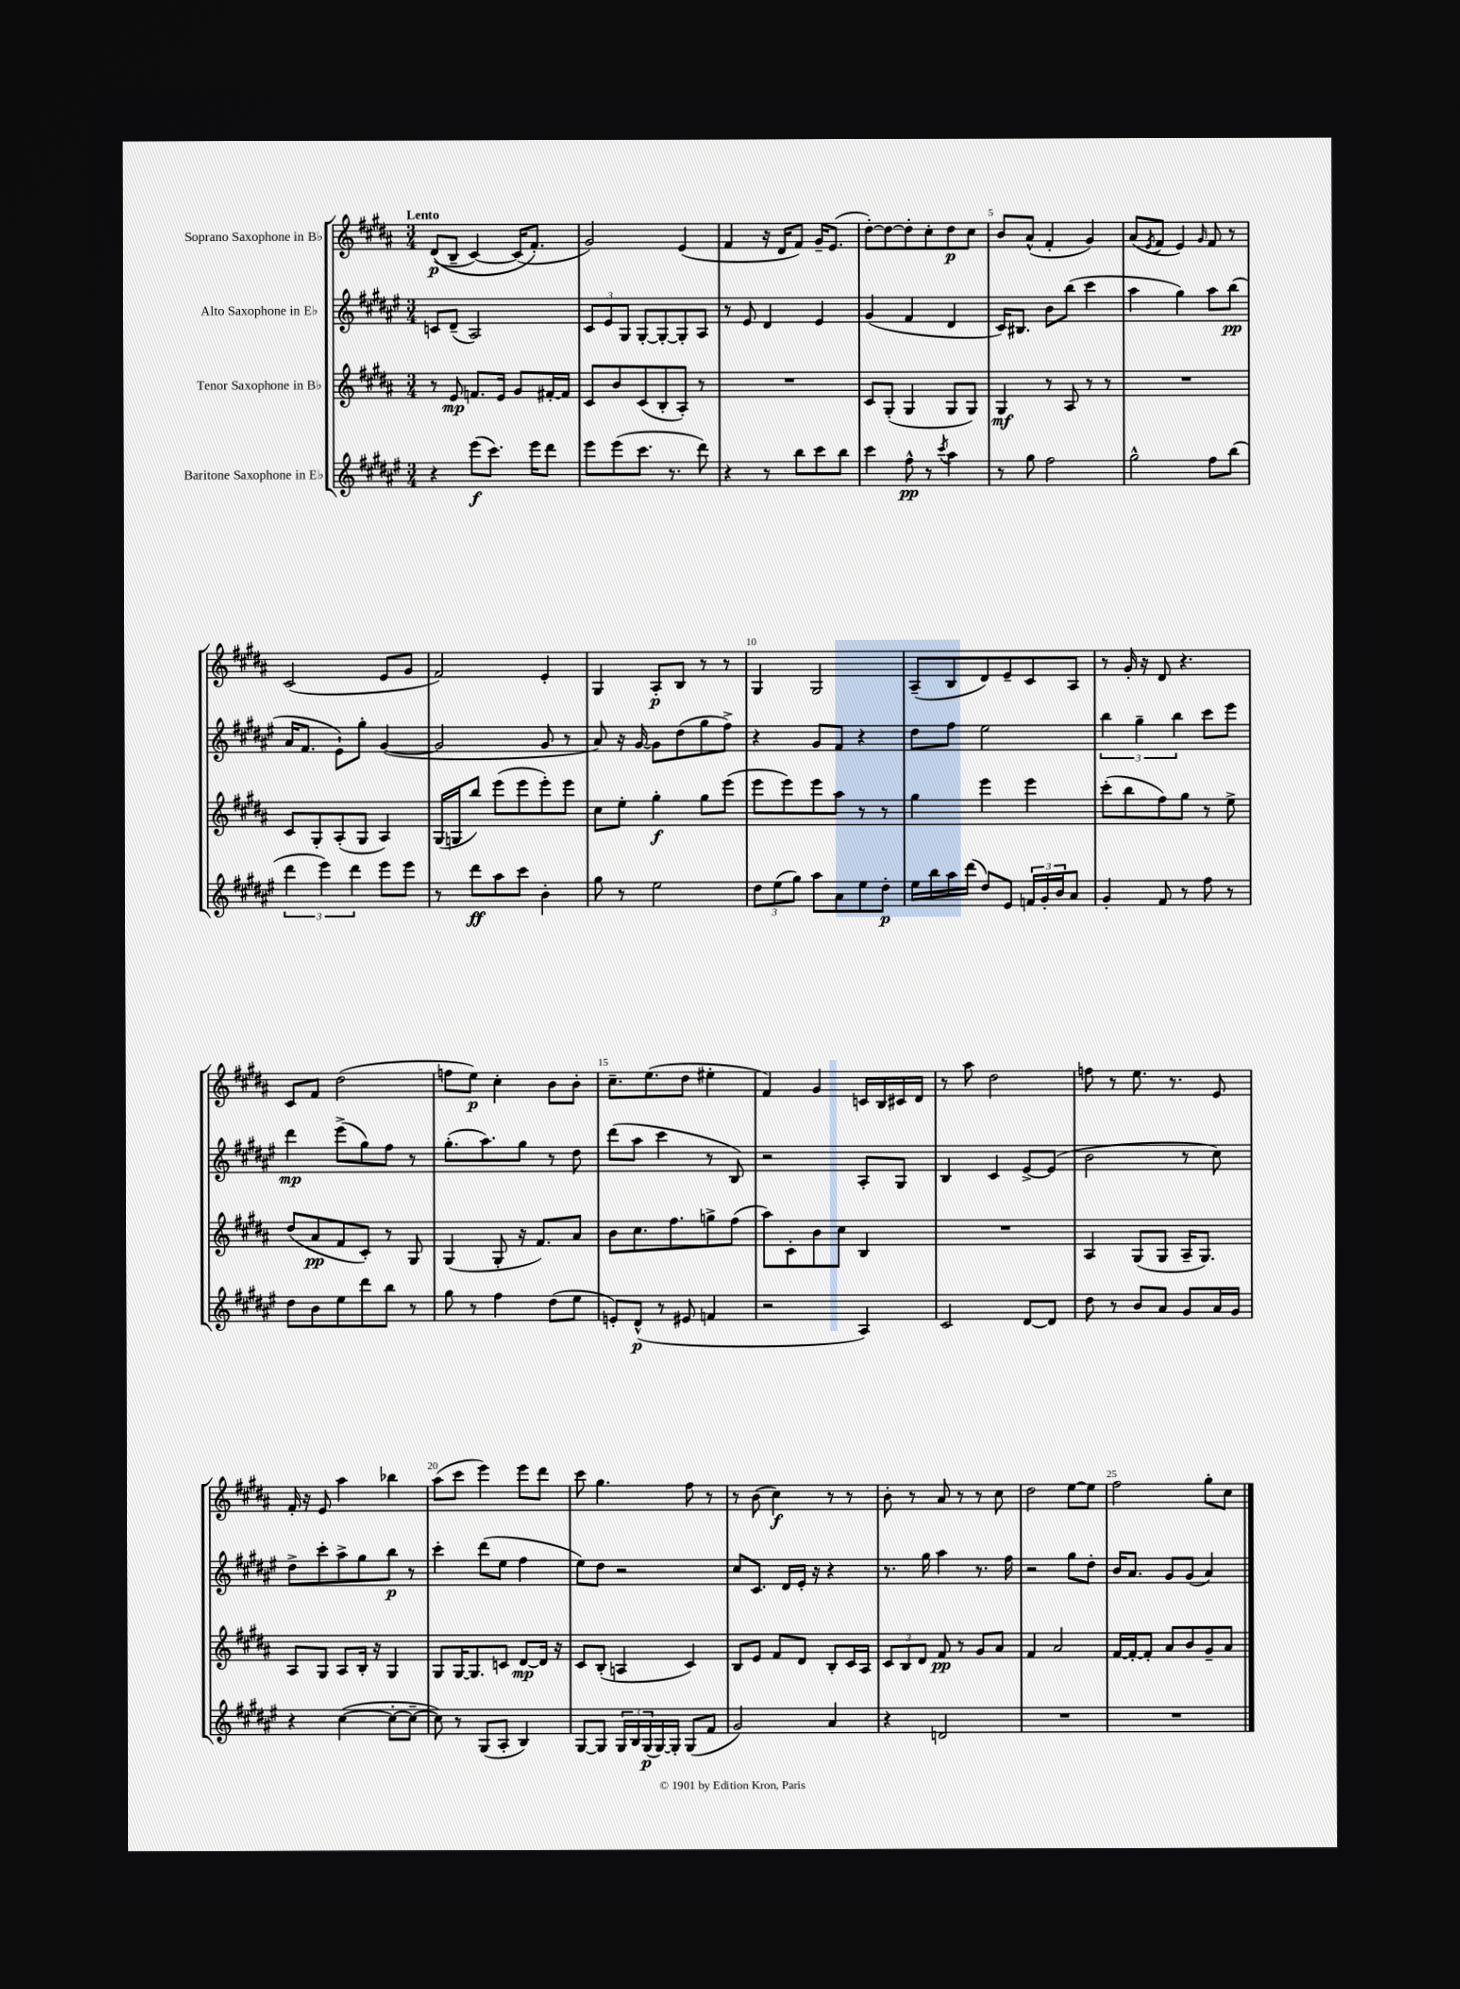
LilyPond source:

<<
\new StaffGroup <<
\new Staff = "s0" \with { instrumentName = "Soprano Saxophone in Bb" } {
    \clef treble \key b \major \numericTimeSignature \time 3/4 \tempo "Lento"
    dis'8\p(\( b8-- cis'4~) cis'16( fis'8.-.\) |
    gis'2) e'4( |
    fis'4 r16 dis'16 fis'8) gis'16-- e'8.( |
    dis''8~-.) dis''8~ dis''8-. cis''8-. dis''8\p cis''8 |
    b'8 ais'8-^( fis'4-. gis'4) |
    ais'8( \acciaccatura { e'8 } fis'8 e'4) \grace { gis'16 } fis'8 r8 |
    cis'2( e'8 gis'8 |
    fis'2) e'4-. |
    gis4 ais8-.\p b8 r8 r8 |
    gis4 gis2 |
    ais8--( b8 dis'8) e'8-- cis'8 ais8 |
    r8 gis'16-. r16 dis'8 r4. |
    cis'8 fis'8 dis''2( |
    f''8 e''8\p) cis''4-. b'8 b'8-. |
    cis''8.-- e''8.( dis''8 eis''4-. |
    fis'4) gis'4 c'16 b16 cis'16 dis'16 |
    r8 ais''8 dis''2 |
    f''8 r8 e''8. r8. e'8 |
    fis'16-. r16 e'8 ais''4 bes''4 |
    ais''8( cis'''8 e'''4) e'''8 dis'''8 |
    cis'''8 gis''4. fis''8 r8 |
    r8 b'8( cis''4\f) r8 r8 |
    b'8-. r8 ais'8 r8 r8 cis''8 |
    dis''2 e''8~ e''8 |
    fis''2 gis''8-. cis''8 \bar "|." |
}
\new Staff = "s1" \with { instrumentName = "Alto Saxophone in Eb" } {
    \clef treble \key fis \major \numericTimeSignature \time 3/4
    c'8 dis'8--( ais2) |
    \tuplet 3/2 { cis'8 eis'8 gis8 } gis8~-. gis8~-. gis8-. ais8 |
    r8 eis'8 dis'4 eis'4 |
    gis'4( fis'4 dis'4 |
    cis'16) bis8. b'8 b''8( cis'''4 |
    ais''4 gis''4) ais''8 b''8\pp( |
    ais'16 fis'8. eis'8-!) gis''8-. gis'4~( |
    gis'2 gis'8 r8 |
    ais'8) r16 gis'16~ gis'8 dis''8( gis''8 fis''8->) |
    r4 gis'8 fis'8 r4 |
    dis''8 fis''8 eis''2 |
    \tuplet 3/2 { b''4 gis''4-- b''4 } cis'''8 eis'''8 |
    dis'''4\mp eis'''8->( gis''8) fis''8 r8 |
    gis''8.-.( ais''8.) gis''8 r8 dis''8 |
    dis'''8( ais''8 cis'''4 r8 b8) |
    r2 ais8-. gis8 |
    b4 cis'4 eis'8~-> eis'8( |
    b'2 r8 cis''8) |
    dis''8-> cis'''8-. ais''8-> gis''8 b''8\p r8 |
    cis'''4-. dis'''8( eis''8 fis''4 |
    eis''8) dis''8 r2 |
    cis''8 cis'8. dis'16 eis'16-. r16 r4 |
    r8. gis''16 ais''4 r8. fis''16 |
    r2 gis''8 dis''8-. |
    b'16 ais'8. gis'8 gis'8( ais'4) \bar "|." |
}
\new Staff = "s2" \with { instrumentName = "Tenor Saxophone in Bb" } {
    \clef treble \key b \major \numericTimeSignature \time 3/4
    r8 e'8\mp f'8. e'16 gis'8 fis'16~-. fis'16 |
    cis'8 b'8 cis'8( b8-. ais8-.) r8 |
    R2. |
    cis'8 gis8-.( gis4 gis8 gis8) |
    gis4\mf r8 ais8 r8 r8 |
    R2. |
    cis'8 gis8-. ais8-.( gis8 ais4) |
    gis16( g16 b''8) e'''8( e'''8 e'''8-.) e'''8 |
    cis''8 e''8-. gis''4-.\f gis''8 e'''8( |
    e'''8 e'''8) e'''8 ais''8 r8 r8 |
    gis''4 e'''4 e'''4 |
    cis'''8-.( b''8 fis''8) gis''8 r8 e''8-> |
    dis''8( ais'8\pp fis'8 cis'8-.) r8 gis8 |
    gis4( gis8-. r16 fis'8.) ais'8 |
    b'8 cis''8. fis''8. g''8-> fis''8( |
    ais''8) cis'8-. b'8 cis''8 b4 |
    R2. |
    ais4 gis8( gis8 ais16-- gis8.) |
    ais8 gis8 ais8 b16-. r16 gis4 |
    gis8 gis16~ gis8. c'8 dis'8~\mp dis'16 r16 |
    cis'8 b8-.( a4 cis'4) |
    b8 e'8 fis'8 dis'8 b8-. cis'16 ais16 |
    \tuplet 3/2 { cis'8 b8 dis'8 } fis'8\pp r8 gis'8 ais'8 |
    fis'4 ais'2 |
    fis'16~ fis'16~-. fis'8-. ais'8 b'8 gis'8-- ais'8 \bar "|." |
}
\new Staff = "s3" \with { instrumentName = "Baritone Saxophone in Eb" } {
    \clef treble \key fis \major \numericTimeSignature \time 3/4
    r4 eis'''8\f( cis'''8.) eis'''16 dis'''8 |
    eis'''8 eis'''8( cis'''8. r8. dis'''8) |
    r4 r8 b''8 cis'''8 b''8 |
    cis'''4 fis''8-^\pp r8 \acciaccatura { cis'''8 } ais''4 |
    r8 gis''8 fis''2 |
    gis''2-^ fis''8 b''8( |
    \tuplet 3/2 { dis'''4 eis'''4) dis'''4 } eis'''8 eis'''8 |
    r8 dis'''8\ff ais''8 cis'''8 b'4-. |
    gis''8 r8 eis''2 |
    \tuplet 3/2 { dis''8 eis''8( gis''8) } ais''8 ais'8 eis''8 dis''8-.\p |
    eis''16 b''16 ais''16 dis'''16( dis''8) eis'8 \tuplet 3/2 { f'16 gis'16-. b'16 } ais'8 |
    gis'4-. fis'8 r8 fis''8 r8 |
    dis''8 b'8 eis''8 dis'''8 b''8 r8 |
    gis''8 r8 fis''4 dis''8( eis''8 |
    e'8-.) dis'8-^\p( r8 eis'8 f'4 |
    r2 ais4) |
    cis'2 dis'8~ dis'8 |
    dis''8 r8 b'8 ais'8 gis'8 ais'16 gis'16 |
    r4 cis''4~( cis''8~-. cis''8~-- |
    cis''8) r8 gis8( ais8-. b4) |
    gis8~ gis8 \tuplet 3/2 { gis16 b16 gis16\p( } gis16~) gis16-. gis8( fis'8 |
    gis'2) ais'4 |
    r4 d'2 |
    R2. |
    R2. \bar "|." |
}
>>
>>
\layout { \context { \Score \override BarNumber.break-visibility = ##(#f #t #t) barNumberVisibility = #(every-nth-bar-number-visible 5) } }
